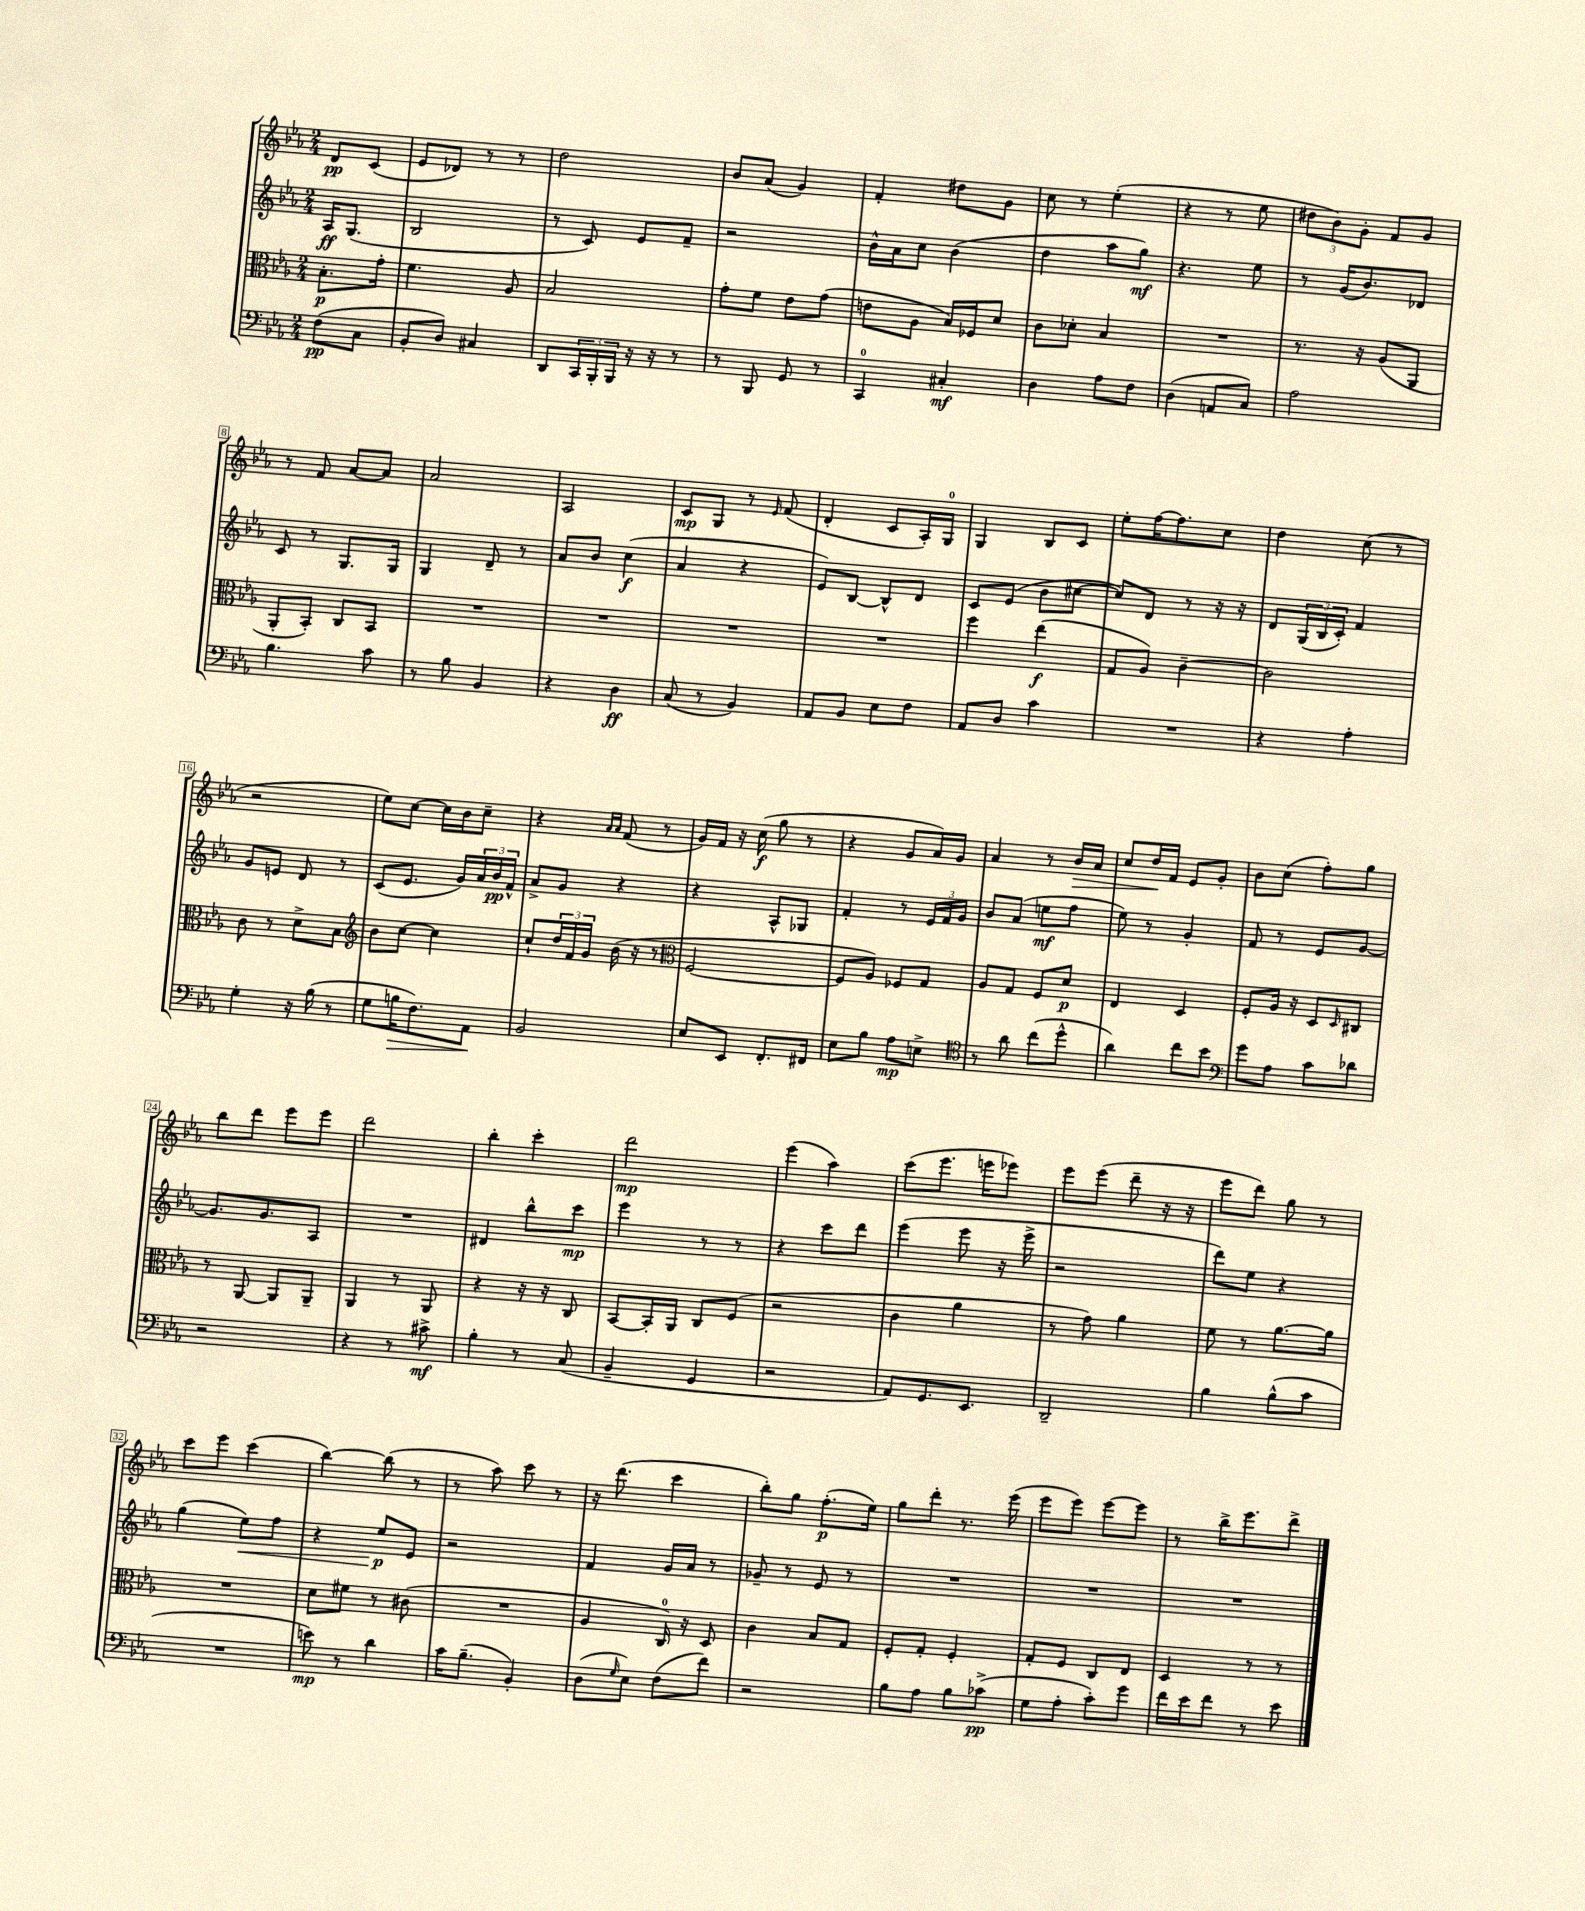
<<
\new StaffGroup <<
\new Staff = "s0" {
    \clef treble \key ees \major \numericTimeSignature \time 2/4 \partial 4
    d'8\pp c'8( |
    ees'8 des'8) r8 r8 |
    d''2 |
    bes'8 aes'8( g'4) |
    f'4-. dis''8 g'8 |
    c''8 r8 ees''4-.( |
    r4 r8 ees''8 |
    \tuplet 3/2 { dis''8 bes'8) g'8-. } f'8 g'8 |
    r8 f'8 aes'8~ aes'8 |
    aes'2 |
    aes2 |
    c'8\mp g8 r8 \grace { ees'16 } f'8( |
    d'4-. c'8 aes16-.) g16-0 |
    g4 bes8 c'8 |
    ees''8-. f''16~ f''8. c''8 |
    d''4 c''8( r8 |
    r2 |
    ees''8) c''8~ c''16 bes'16 c''8-- |
    r4 \grace { aes'16 aes'16 } f'8( r8 |
    g'16) f'16 r16 c''16\f( g''8 r8 |
    r4 g'8 aes'16) g'16 |
    aes'4 r8 bes'16\> aes'16 |
    c''8 d''16\! f'16 ees'8 g'8-. |
    bes'8 c''8( f''8-.) g''8 |
    bes''8 d'''8 ees'''8 ees'''8 |
    d'''2 |
    bes''4-. c'''4-. |
    d'''2\mp |
    ees'''4( aes''4) |
    c'''8( ees'''8. e'''16 ees'''8) |
    ees'''8 ees'''8( d'''8-- r16 r16 |
    ees'''8 d'''8) g''8 r8 |
    c'''8 ees'''8 c'''4( |
    bes''4~) bes''8( r8 |
    r8 aes''8) c'''8 r8 |
    r16 d'''8.( c'''4 |
    bes''8-.) g''8 f''8.-.\p( ees''16) |
    g''8 d'''8-. r8. ees'''16( |
    ees'''8 ees'''8) ees'''8~ ees'''8 |
    r8 bes''16-> ees'''8. d'''8-> \bar "|." |
}
\new Staff = "s1" {
    \clef treble \key ees \major \numericTimeSignature \time 2/4 \partial 4
    aes16\ff g8.( |
    bes2 |
    r8 c'8) ees'8 f'8-- |
    r2 |
    bes'16-^ aes'16 c''8 bes'4( |
    d''4 aes''8 g''8\mf) |
    r4. ees''8 |
    r8 g'16( bes'8.) des'8 |
    c'8 r8 g8. g16 |
    g4 d'8-- r8 |
    aes'8 bes'8 c''4\f( |
    aes'4 r4 |
    ees'8) bes8~ bes8-^ d'8 |
    c'8 ees'8( bes'8 cis''8~ |
    cis''8) d'8 r8 r16 r16 |
    d'8 \tuplet 3/2 { g16( bes16 c'16-.) } f'4 |
    g'8 e'8 d'8 r8 |
    c'8( ees'8. g'16) \tuplet 3/2 { aes'16 bes'16\pp f'16-^ } |
    aes'8-> g'8 r4 |
    r4 aes8-^ ges8 |
    f'4-. r8 \tuplet 3/2 { ees'16 f'16 g'16 } |
    bes'8 aes'8( e''8\mf f''8 |
    ees''8) r8 g'4-. |
    f'8 r8 ees'8 g'8~ |
    g'8. g'8. aes8 |
    R2 |
    dis'4 bes''8-^ c'''8\mp |
    ees'''4 r8 r8 |
    r4 c'''8 d'''8 |
    ees'''4( ees'''8 r16 ees'''16-> |
    r2 |
    d'''8) ees''8 r4 |
    g''4( ees''8\<) f''8 |
    r4 ees''8\p\! ees'8 |
    r2 |
    f'4 g'16 aes'16 r8 |
    ges'8-- r8 ees'8 r8 |
    R2 |
    R2 |
    R2 \bar "|." |
}
\new Staff = "s2" {
    \clef alto \key ees \major \numericTimeSignature \time 2/4 \partial 4
    bes8.-.\p g'16-. |
    f'4. aes8 |
    bes2 |
    g'8-. f'8 ees'8 g'8( |
    e'8 aes8 bes16) fes16 d'8 |
    c'8 des'8-. bes4 |
    R2 |
    r8. r16 aes8( aes,8 |
    aes,8-. bes,8-.) c8 bes,8 |
    R2 |
    R2 |
    R2 |
    R2 |
    f''4 ees''4\f( |
    g8 aes8) c'4~-- |
    c'2 |
    c'8 r8 d'8-> bes8 |
    \clef treble bes'8 c''8~ c''4 |
    c''8-! \tuplet 3/2 { d''16 f'16 g'16 } bes'16( r16 r8 |
    \clef alto f2~ |
    f8 aes8) fes8 g8 |
    aes8 g8 f8 d'8\p |
    ees4 d4 |
    f8-. aes16 r16 d8 \grace { d16 } cis8 |
    r8 aes,8~ aes,8 aes,8-- |
    aes,4 r8 aes,8 |
    r4 r16 r16 c8 |
    bes,8~ bes,16-. aes,16 c8 f8( |
    r2 |
    c'4 aes'4 |
    r8 g'8) aes'4 |
    f'8 r8 aes'8.~ aes'16 |
    R2 |
    d'8 fis'8 r8 cis'8( |
    R2 |
    aes4 c16-0) r16 d8 |
    c'4 bes8 g8 |
    f8-. g8-. f4-. |
    g8-. f8 c8 ees8 |
    d4 r8 r8 \bar "|." |
}
\new Staff = "s3" {
    \clef bass \key ees \major \numericTimeSignature \time 2/4 \partial 4
    f8\pp( c8 |
    bes,8-. d8) cis4 |
    d,8 \tuplet 3/2 { c,16 bes,,16-. bes,,16 } r16 r16 r8 |
    r8 bes,,8 g,8 r8 |
    c,4-0 cis4-.\mf |
    d4 aes8 f8 |
    d4( a,8 c8) |
    aes2 |
    bes4. c'8 |
    r8 bes8 bes,4 |
    r4 d4\ff |
    c8( r8 bes,4) |
    aes,8 bes,8 ees8 f8 |
    aes,8 d8 c'4 |
    R2 |
    r4 aes4-. |
    g4-. r16 bes16( r8 |
    g8 b16\> f8.) aes,8\! |
    bes,2 |
    ees8 ees,8 f,8.-. fis,16 |
    ees8 bes8 aes8\mp e8-> |
    \clef tenor r8 aes'8 c''8( d''8-^ |
    aes'4) c''8 bes'8 |
    \clef bass g'8 aes8 c'8 des'8 |
    r2 |
    r4 r8 cis'8->\mf |
    bes4-. r8 c8( |
    bes,4-- g,4 |
    r2 |
    aes,8) g,8. ees,8. |
    d,2-- |
    bes4 bes8-^( c'8 |
    R2 |
    e'8\mp) r8 d'4 |
    c'16 bes8.--( bes,4-.) |
    d8( \grace { g16 } ees8) f8( f'8) |
    r2 |
    bes8 aes8 bes8 ces'8->\pp( |
    g8 aes8-. c'8-.) g'8 |
    f'16 ees'16 f'8 r8 ees'8 \bar "|." |
}
>>
>>
\layout { \context { \Score \override BarNumber.stencil = #(make-stencil-boxer 0.1 0.3 ly:text-interface::print) } }
